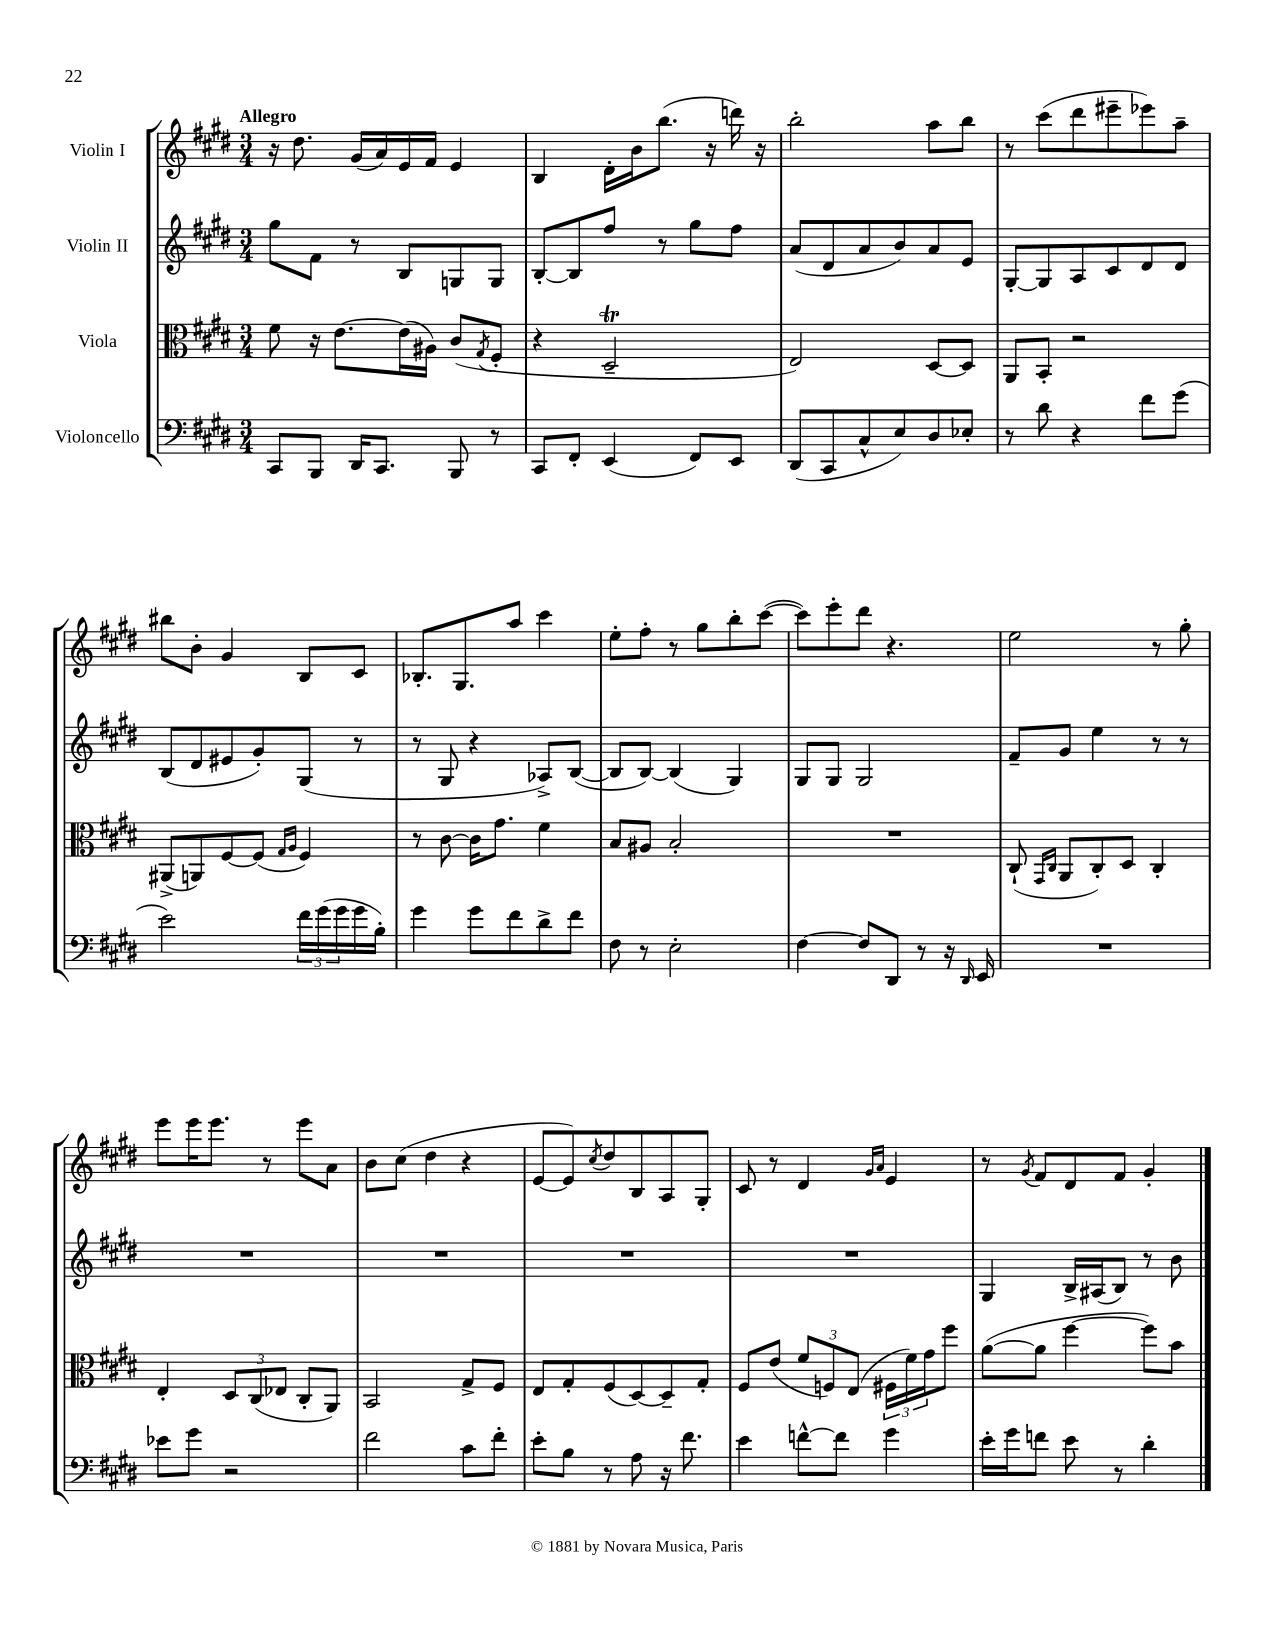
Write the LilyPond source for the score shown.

<<
\new StaffGroup <<
\new Staff = "s0" \with { instrumentName = "Violin I" } {
    \clef treble \key e \major \numericTimeSignature \time 3/4 \tempo "Allegro"
    r16 dis''8. gis'16( a'16) e'16 fis'16 e'4 |
    b4 dis'16-. b'16 b''8.( r16 d'''16) r16 |
    b''2-. a''8 b''8 |
    r8 cis'''8( dis'''8 eis'''8-- ees'''8) a''8-- |
    bis''8 b'8-. gis'4 b8 cis'8 |
    bes8.-. gis8. a''8 cis'''4 |
    e''8-. fis''8-. r8 gis''8 b''8-. cis'''8~( |
    cis'''8) e'''8-. dis'''8 r4. |
    e''2 r8 gis''8-. |
    e'''8 e'''16 e'''8. r8 e'''8 a'8 |
    b'8 cis''8( dis''4 r4 |
    e'8~ e'8) \acciaccatura { cis''8 } dis''8 b8 a8 gis8-. |
    cis'8 r8 dis'4 \grace { gis'16 a'16 } e'4 |
    r8 \acciaccatura { gis'8 } fis'8 dis'8 fis'8 gis'4-. \bar "|." |
}
\new Staff = "s1" \with { instrumentName = "Violin II" } {
    \clef treble \key e \major \numericTimeSignature \time 3/4
    gis''8 fis'8 r8 b8 g8 g8 |
    b8~-. b8 fis''8 r8 gis''8 fis''8 |
    a'8( dis'8 a'8 b'8) a'8 e'8 |
    gis8~-. gis8 a8 cis'8 dis'8 dis'8 |
    b8( dis'8 eis'8 gis'8-.) gis8( r8 |
    r8 gis8 r4 aes8->) b8~( |
    b8 b8~) b4( gis4) |
    gis8 gis8 gis2 |
    fis'8-- gis'8 e''4 r8 r8 |
    R2. |
    R2. |
    R2. |
    R2. |
    gis4 b16-> ais16( b8) r8 b'8 \bar "|." |
}
\new Staff = "s2" \with { instrumentName = "Viola" } {
    \clef alto \key e \major \numericTimeSignature \time 3/4
    fis'8 r16 e'8.~ e'16( ais16) cis'8( \acciaccatura { gis8 } fis8-. |
    r4 dis2--\trill |
    e2) dis8~ dis8 |
    a,8 b,8-. r2 |
    ais,8->( a,8) fis8~ fis8( \grace { gis16 a16 } fis4) |
    r8 cis'8~ cis'16 gis'8. fis'4 |
    b8 ais8 b2-. |
    R2. |
    cis8-!( \grace { gis,16 cis16 } a,8 cis8-.) dis8 cis4-. |
    e4-. \tuplet 3/2 { dis8 cis8( ees8 } cis8-. a,8) |
    b,2 gis8-> fis8 |
    e8 gis8-. fis8( dis8~) dis8-- gis8-. |
    fis8 e'8( \tuplet 3/2 { fis'8 f8) e8( } \tuplet 3/2 { fis16 fis'16) gis'16 } fis''8 |
    a'8~( a'8 fis''4~ fis''8) b'8 \bar "|." |
}
\new Staff = "s3" \with { instrumentName = "Violoncello" } {
    \clef bass \key e \major \numericTimeSignature \time 3/4
    cis,8 b,,8 dis,16 cis,8. b,,8 r8 |
    cis,8 fis,8-. e,4( fis,8) e,8 |
    dis,8( cis,8 cis8-^ e8) dis8 ees8-. |
    r8 dis'8 r4 fis'8 gis'8( |
    e'2) \tuplet 3/2 { fis'16 gis'16( gis'16 } gis'16 b16-.) |
    gis'4 gis'8 fis'8 dis'8-> fis'8 |
    fis8 r8 e2-. |
    fis4~ fis8 dis,8 r8 r16 \grace { dis,16 } e,16 |
    R2. |
    ees'8 gis'8 r2 |
    fis'2 cis'8 fis'8-. |
    e'8-. b8 r8 a8 r16 fis'8. |
    e'4 f'8~-^ f'8 gis'4 |
    e'16-. gis'16 f'8 e'8 r8 dis'4-. \bar "|." |
}
>>
>>
\layout { \context { \Score \remove "Bar_number_engraver" } }
